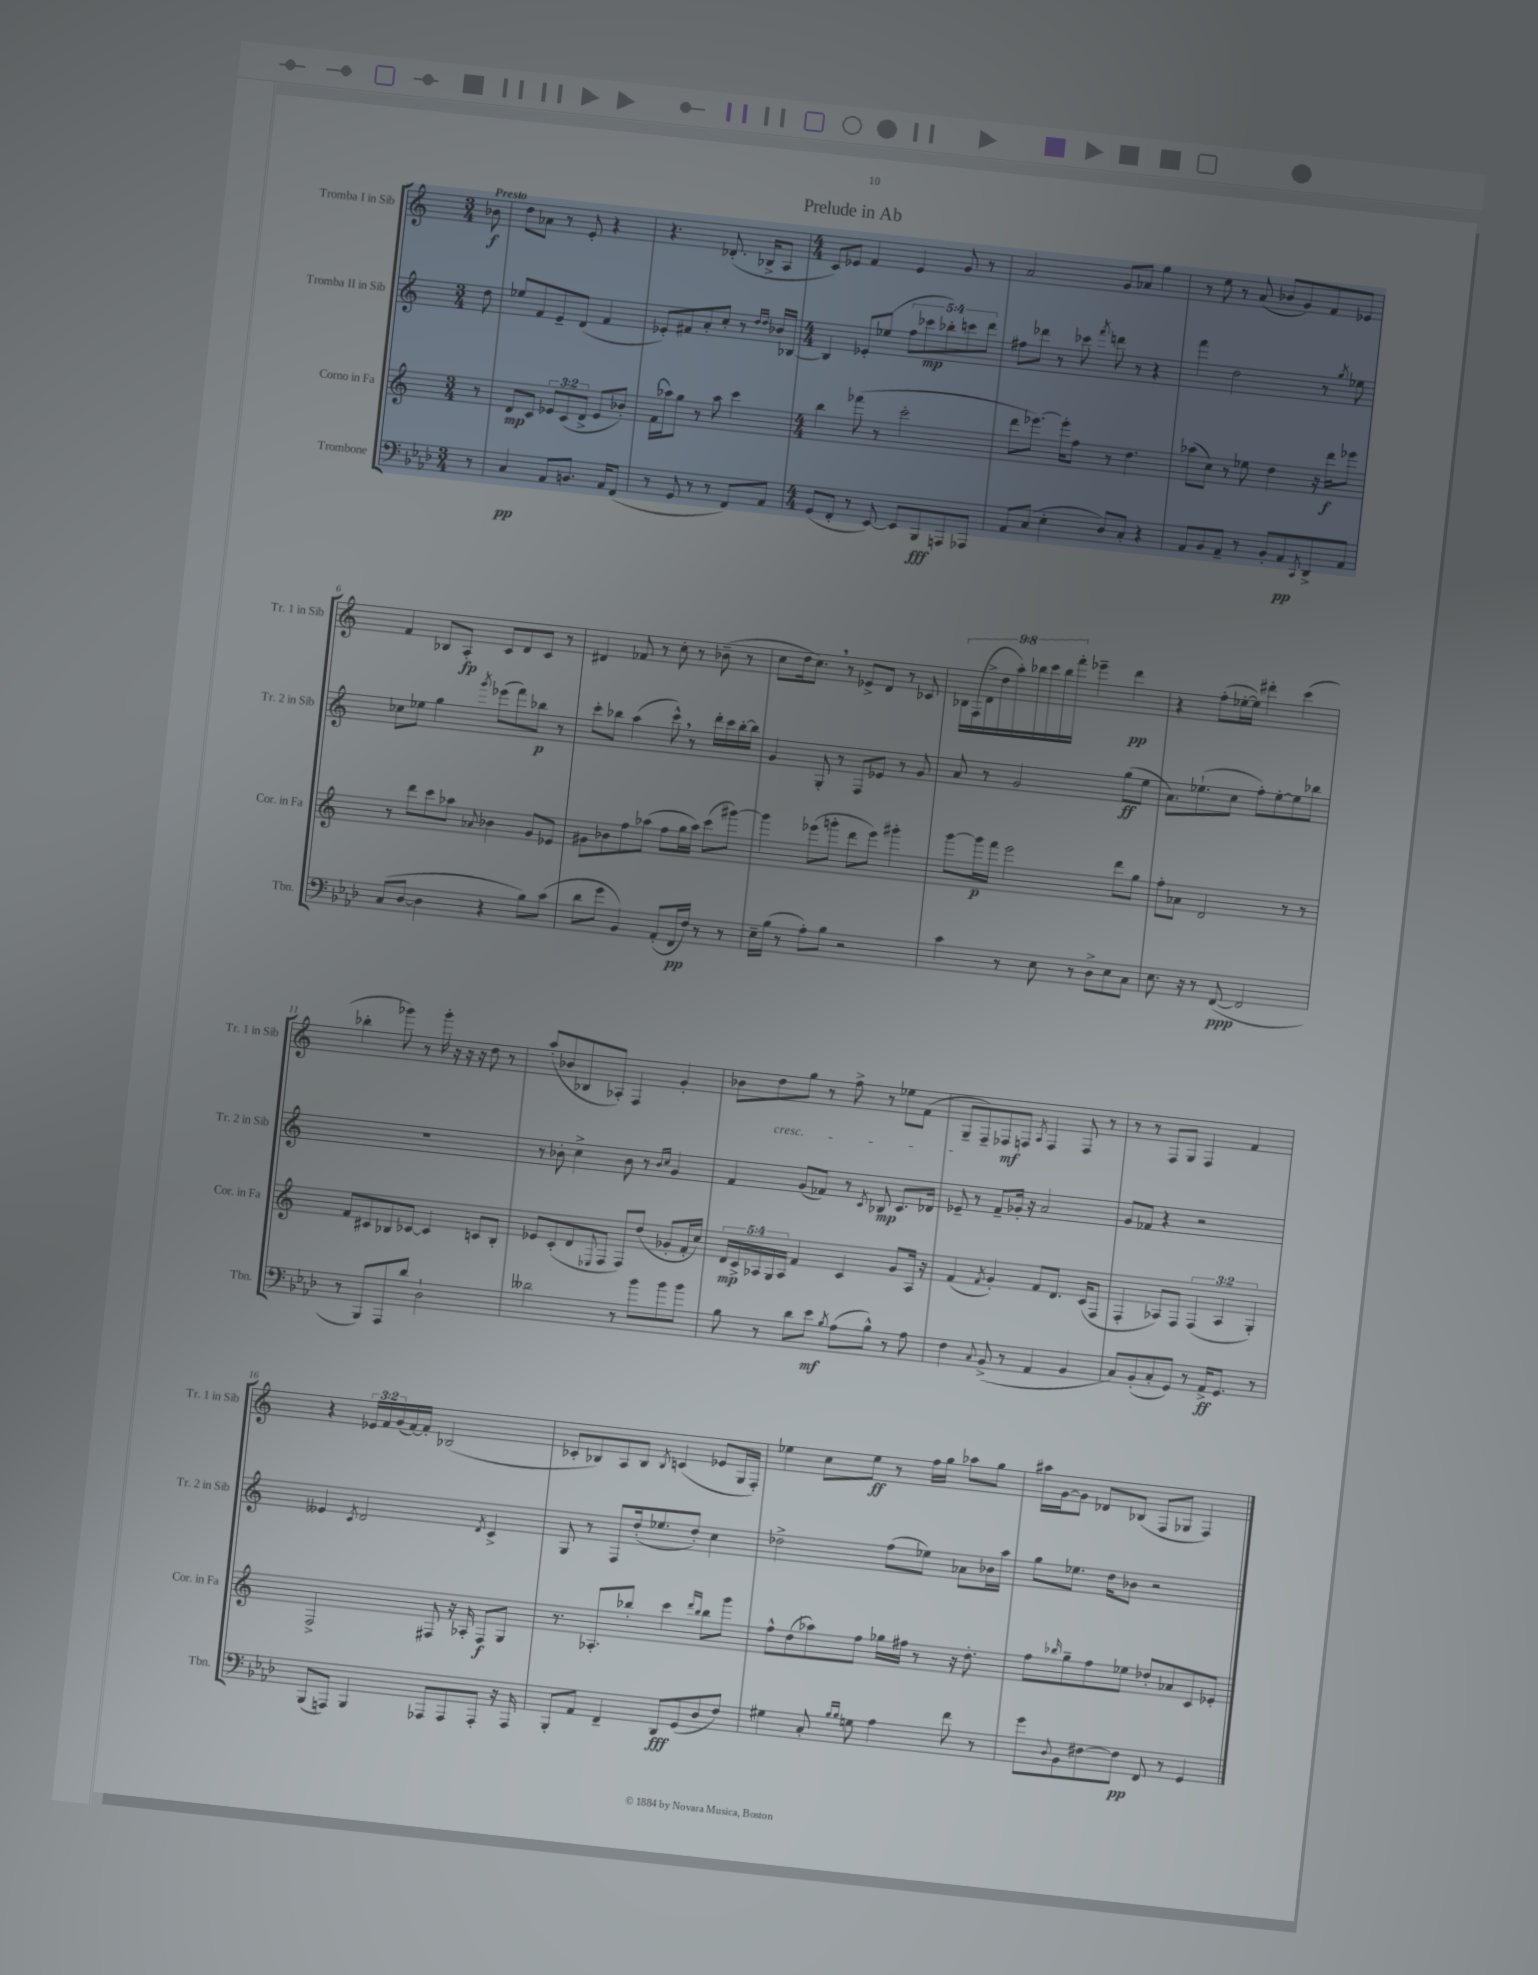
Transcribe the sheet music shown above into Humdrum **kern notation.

**kern	**dynam	**kern	**dynam	**kern	**dynam	**kern	**dynam
*part4	*part4	*part3	*part3	*part2	*part2	*part1	*part1
*staff4	*staff4	*staff3	*staff3	*staff2	*staff2	*staff1	*staff1
*I"Trombone	*	*I"Corno in Fa	*	*I"Tromba II in Sib	*	*I"Tromba I in Sib	*
*I'Tbn.	*	*I'Cor. in Fa	*	*I'Tr. 2 in Sib	*	*I'Tr. 1 in Sib	*
*clefF4	*	*clefG2	*	*clefG2	*	*clefG2	*
*k[b-e-a-d-]	*	*k[]	*	*k[]	*	*k[]	*
*M3/4	*	*M3/4	*	*M3/4	*	*M3/4	*
=	=	=	=	=	=	=	=
!	!	!	!	!	!	!LO:TX:a:B:t=Presto	!
8r	.	8r	.	8dd\	.	8b-X\	f
=1	=1	=1	=1	=1	=1	=1	=1
4C/	pp	8d/L	mp	8ee-X/L	.	8dd\L	.
.	.	8c/J	.	8f/	.	8a-X\J	.
8AA-/L	.	12e-X/L	.	8e~/	.	8r	.
.	.	(12c/	.	.	.	.	.
8.BBn/J	.	.	.	(8d/J	.	8e'/	.
.	.	12d^/J	.	.	.	.	.
.	.	8e-/L	.	4f/	.	4r	.
16AA-/KL	.	.	.	.	.	.	.
(8FF/J	.	8b-X'/J)	.	.	.	.	.
=2	=2	=2	=2	=2	=2	=2	=2
8r	.	(16f\LL	.	8e-X'/L)	.	4.r	.
.	.	16aa-X\J)	.	.	.	.	.
8GG/	.	8gg\J	.	8f#X/	.	.	.
8r	.	8r	.	8a'/	.	.	.
8r	.	8aa-\	.	8cc'/J	.	(8.d-X'/	.
8FF/L)	.	4ccc\	.	8r	.	.	.
.	.	.	.	.	.	16B-X^/KL	.
.	.	.	.	16qqdd/LL	.	.	.
.	.	.	.	16qqdd/JJ	.	.	.
8AA-/J	.	.	.	16b-X/LL	.	8A/J	.
.	.	.	.	[16B-X/JJ	.	.	.
=3	=3	=3	=3	=3	=3	=3	=3
*M4/4	*	*M4/4	*	*M4/4	*	*M4/4	*
(8GG/L	.	4bb\	.	4B-/]	.	8c/L)	.
8FF'/J	.	.	.	.	.	8e-X/J	.
8r	.	(8fff-X\	.	8e-X'/L	.	4f/	.
[8EE-/)	.	8r	.	(8ee-X/J	.	.	.
8EE-/L]	.	2ccc'\	.	10ff\L	.	4e-/	.
.	.	.	.	10ccc-X\	mp	.	.
8BBB-/	fff	.	.	.	.	.	.
.	.	.	.	10bb-X'\)	.	.	.
8AAAn/	.	.	.	.	.	8g/	.
.	.	.	.	10cccn\	.	.	.
8AAA-X/J	.	.	.	.	.	8r	.
.	.	.	.	10ddd\J	.	.	.
=4	=4	=4	=4	=4	=4	=4	=4
8AA-/L	.	8ddd\L	.	8ff#X\L	.	2a/	.
(8C/J	.	[8.eee-X\J)	.	8ddd-X\J	.	.	.
4E-'\	.	.	.	8r	.	.	.
.	.	16eee-'\KL]	.	.	.	.	.
.	.	8ff\J	.	8ccc-X\	.	.	.
.	.	.	.	8qfff/	.	.	.
8D-/L)	.	8r	.	8dddn\	.	8g/L	.
8C'/J	.	4.dd\	.	8r	.	8a-X/J	.
4r	.	.	.	4r	.	4gg\	.
=5	=5	=5	=5	=5	=5	=5	=5
8AA-/L	.	(8aa-X\L	.	4fff\	.	8r	.
8BB-/	.	8cc\J)	.	.	.	8ee\	.
8AA-~/J	.	8r	.	2dd\	.	8r	.
8r	.	8ee-X\	.	.	.	(8a/	.
8BB-'/L	.	4dd\	.	.	.	8b-X/L	.
8AA-/	pp	.	.	.	.	8g/)	.
8qCC/	.	.	.	.	.	.	.
8DD-^/	.	16r	.	8r	.	8f/	.
.	.	16ddd\KL	f	.	.	.	.
.	.	.	.	8qgg/	.	.	.
8AA-/J	.	8eee-X\J	.	8ee-X\	.	8e-X/J	.
!!LO:LB:g=z
=6	=6	=6	=6	=6	=6	=6	=6
(8C/L	.	8r	.	8cc-X\L	.	4f/	.
[8D-/J	.	8ddd\L	.	8ee-X\J	.	.	.
4D-\]	.	8ccc\	.	4gg\	.	8B-X/L	.
.	.	8aa-X\J	.	.	.	8A'/J	fp
.	.	8qqa-X/	.	8qggg/	.	.	.
4r	.	4b-X\	.	(8eee-X\L	.	8c/L	.
.	.	.	.	8fff\)	.	8d/	.
8B-\L)	.	8g/L	.	8bb-X\J	p	8c/J	.
(8c\J	.	8e-X/J	.	8r	.	8r	.
=7	=7	=7	=7	=7	=7	=7	=7
8d-\L	.	8g#X\L	.	8ccc'\L	.	4d#X/	.
8g\J	.	8b-X\	.	8bb-X\J	.	.	.
4BB-/)	.	8ff\	.	(4aa\	.	8f-X/	.
.	.	(8aa-X\J	.	.	.	8r	.
(8AA-'/L	.	8ff\L	.	8ccc^^,\)	.	8cc'\	.
16FF/L	pp	16gg\L	.	8r	.	8r	.
16F/JJ)	.	16aa-\JJ)	.	.	.	.	.
8r	.	(8ccc\L	.	16ddd'\LL	.	(8b-X~\	.
.	.	.	.	16ccc\	.	.	.
8r	.	[8ggg#X\J)	.	[16bb-'\	.	8r	.
.	.	.	.	16bb-\JJ]	.	.	.
=8	=8	=8	=8	=8	=8	=8	=8
16E-~\LL	.	4ggg#\]	.	4g/	.	8cc\L	.
(16B-\JJ	.	.	.	.	.	.	.
8r	.	.	.	.	.	16dd\k	.
.	.	.	.	.	.	8.cc,\J)	.
8A-'\L)	.	(8eee-X\L	.	8G'/	.	.	.
8B-\J	.	8gggn'\J	.	8r	.	8r	.
2r	.	8ddd\L	.	8F/L	.	8e-X^/L	.
.	.	8eee-\J)	.	8e-X/J	.	8d/J	.
.	.	4ggg#X'\	.	8r	.	8r	.
.	.	.	.	8g/	.	8c-X/	.
=9	=9	=9	=9	=9	=9	=9	=9
4c\	.	[8ggg\L	.	8a/	.	18B-X\LL	.
.	.	.	.	.	.	(18F\	.
.	.	.	.	.	.	18d^\	.
.	.	16ggg\L]	p	8r	.	.	.
.	.	.	.	.	.	18dd\	.
.	.	16fff\JJ	.	.	.	.	.
.	.	.	.	.	.	18aa'\)	.
8r	.	2eee\	.	2g/	.	.	.
.	.	.	.	.	.	18bb-X\	.
.	.	.	.	.	.	18ccc\	.
8E-\	.	.	.	.	.	.	.
.	.	.	.	.	.	18bb-\	.
.	.	.	.	.	.	18fff'\JJ	.
8r	.	.	.	.	.	4eee-X~\	.
8D-^\L	.	.	.	.	.	.	.
8E-\	.	8ddd\L	.	(8gg\L	ff	4ddd\	pp
8C\J	.	8gg\J	.	8ee\J	.	.	.
=10	=10	=10	=10	=10	=10	=10	=10
8.E-\	.	8ff'\L	.	8.a\L)	.	4r	.
.	.	8a-X\J	.	.	.	.	.
16r	.	.	.	(8.ee-X`\	.	.	.
8r	.	2d/	.	.	.	(8ff'\L	.
([8FF/	ppp	.	.	8cc\J	.	[16ee-X'\L	.
.	.	.	.	.	.	16ee-\JJ])	.
2FF/]	.	.	.	8ff'\L)	.	4ddd#X'\	.
.	.	.	.	[8ee-'\	.	.	.
.	.	8r	.	8ee-\]	.	(4ccc\	.
.	.	8r	.	8bb-X\J	.	.	.
!!LO:LB:g=z
=11	=11	=11	=11	=11	=11	=11	=11
8r	.	8f/L	.	1r	.	4bb-X'\	.
8BBB-/L)	.	8c#X/	.	.	.	.	.
8AAA-/	.	8B-X/	.	.	.	8ggg-X\)	.
8d-/J	.	[8c-X/J	.	.	.	8r	.
2D-`\	.	4c-/]	.	.	.	16ggg-'\	.
.	.	.	.	.	.	16r	.
.	.	.	.	.	.	16r	.
.	.	.	.	.	.	16r	.
.	.	8cn/L	.	.	.	8dd\	.
.	.	8B-'/J	.	.	.	8r	.
=12	=12	=12	=12	=12	=12	=12	=12
2d--X\	.	8e-X/L	.	8r	.	(8aa'/L	.
.	.	(8c'/	.	8b-X'\	.	8b-X/	.
.	.	8d/	.	4cc^\	.	8B-X/	.
.	.	8qqE-X/	.	.	.	.	.
.	.	8F/J	.	.	.	8A-X'/J)	.
8r	.	8F/L)	.	8b-\	.	4F/	.
8b-\L	.	(8dd/J	.	8r	.	.	.
.	.	.	.	16qqb-/LL	.	.	.
.	.	.	.	16qqcc/JJ	.	.	.
8b-\	.	8g-X'/L	.	4g/	.	4g'/	.
8b-\J	.	16f'/L	.	.	.	.	.
.	.	16cc/JJ)	.	.	.	.	.
=13	=13	=13	=13	=13	=13	=13	=13
8B-\	.	20d/LL	mp	4f/	.	8b-X\L	.
.	.	20c^/	.	.	.	.	.
.	.	20A-X/	.	.	.	.	.
!	!	!	!	!	!	!LO:TX:b:i:t=cresc.	!
8r	.	.	.	.	.	8dd\	.
.	.	20G/	.	.	.	.	.
.	.	20A-/JJ	.	.	.	.	.
8d-\L	.	4f/	.	(8g/L	.	8gg\J	.
8e-\J	mf	.	.	8f-X/J)	.	8r	.
8qB-/	.	.	.	.	.	.	.
(8A-\L	.	4c/	.	8r	.	8ff^\	.
.	.	.	.	8qc/	.	.	.
8B-^^\J)	.	.	.	8B-X/	mp	8r	.
8r	.	8g/L	.	8.c/L	.	8ee-X\L	.
8A-\	.	16A-/Jk	.	.	.	(8f\J	.
.	.	16r	.	16d-X/Jk	.	.	.
=14	=14	=14	=14	=14	=14	=14	=14
4F\	.	(4f/	.	8e-X~/	.	8G~/L	.
.	.	.	.	8r	.	8F~/)	.
8qqC/	.	8qf/	.	.	.	.	.
(8BB-^/	.	4g'/)	.	8f~/L	.	8F-X/	mf
8r	.	.	.	16g-X'/Jk	.	8Fn/J	.
.	.	.	.	16r	.	.	.
.	.	.	.	.	.	8qA/	.
4AA-/	.	8f/L	.	2a/	.	4F/	.
.	.	8.d/J	.	.	.	.	.
4BB-/	.	.	.	.	.	8F/	.
.	.	(16c/KL	.	.	.	.	.
.	.	8F/J	.	.	.	8r	.
=15	=15	=15	=15	=15	=15	=15	=15
8C/L)	.	4F'/	.	8g/L	.	8r	.
(8BB-'/	.	.	.	8f-X/J	.	8r	.
8C'/	.	8A-X/L)	.	4r	.	8F/L	.
8GG/J)	.	8F/J	.	.	.	8G/J	.
8r	.	(6F/	.	2r	.	4F/	.
16AA-^/KL	ff	.	.	.	.	.	.
.	.	6A-/	.	.	.	.	.
8.GG/J	.	.	.	.	.	.	.
.	.	.	.	.	.	4f/	.
.	.	6G'/)	.	.	.	.	.
8r	.	.	.	.	.	.	.
!!LO:LB:g=z
=16	=16	=16	=16	=16	=16	=16	=16
(8BBB-/L	.	2F^/	.	4e--X/	.	4r	.
8AAAn/J)	.	.	.	.	.	.	.
.	.	.	.	8qc/	.	.	.
4BBB-/	.	.	.	2d/	.	24e-X/LL	.
.	.	.	.	.	.	24f/	.
.	.	.	.	.	.	(24g/	.
.	.	.	.	.	.	[16f/)	.
.	.	.	.	.	.	16f'/JJ]	.
8AAA-X/L	.	8F#X/	.	.	.	(2B-X/	.
8AAA-/	.	16r	.	.	.	.	.
.	.	16A-X'/	.	.	.	.	.
.	.	.	.	8qd/	.	.	.
8AAA-'/J	.	8F#/L	f	4c^/	.	.	.
16r	.	8G/J	.	.	.	.	.
16AAA-/	.	.	.	.	.	.	.
=17	=17	=17	=17	=17	=17	=17	=17
8BBB-'/L	.	8.r	.	8G/	.	8c-X'/L	.
8AA-/J	.	.	.	8r	.	8B-X/)	.
.	.	8.A-X'/L	.	.	.	.	.
4FF~/	.	.	.	8F/L	.	8A/	.
.	.	8bb-X'/J	.	(16dd'/k	.	8B-/J	.
.	.	.	.	8.ee-X/	.	.	.
.	.	.	.	.	.	8qB-/	.
8DD-/L	fff	4ccc\	.	.	.	(4cn/	.
(8GG/	.	.	.	8dd'/J)	.	.	.
.	.	16qqddd/LL	.	.	.	.	.
.	.	16qqbb-/JJ	.	.	.	.	.
8D-/	.	8bb-\L	.	4cc\	.	8e-X/L	.
8F/J)	.	8ggg\J	.	.	.	16G/L	.
.	.	.	.	.	.	16F'/JJ)	.
=18	=18	=18	=18	=18	=18	=18	=18
4G#X\	.	8ff^^\L	.	2dd-X^\	.	4ee-X\	.
.	.	(8dd\	.	.	.	.	.
8C'/	.	8aa-X\)	.	.	.	8cc\L	.
16qqB-/LL	.	.	.	.	.	.	.
16qqB-/JJ	.	.	.	.	.	.	.
8Gn\	.	8ff\J	.	.	.	8ee-\J	ff
4A-\	.	16gg-X\LL	.	(8ff\L	.	8r	.
.	.	16ff#X\JJ	.	.	.	.	.
.	.	8r	.	8ee-X\J)	.	16ff\LL	.
.	.	.	.	.	.	16gg\JJ	.
8f\	.	16r	.	8a-X\L	.	8aa-X\L	.
.	.	8.dd'\	.	.	.	.	.
8r	.	.	.	16b-X\L	.	8gg\J	.
.	.	.	.	16aa\JJ	.	.	.
=19	=19	=19	=19	=19	=19	=19	=19
8g\L	.	8ff\L	.	8gg\L	.	16aa#X\LL	.
.	.	.	.	.	.	[16g\J	.
8qqD-/	.	16qqbb-X/	.	.	.	.	.
8BB-\	.	8gg~\	.	8.ee-X\J	.	8g\J]	.
[8F#X\	.	8ff\	.	.	.	8d-X/L	.
.	.	.	.	16dd\KL	.	.	.
8F#\J]	pp	8ee-X\J	.	8b-X\J	.	(8B-X/J	.
8FF/	.	8dd-X'/L	.	2r	.	8F/L	.
8r	.	8a-X/	.	.	.	8G-X/J	.
4GG/	.	8c/	.	.	.	4F/)	.
.	.	8e-X'/J	.	.	.	.	.
==	==	==	==	==	==	==	==
*-	*-	*-	*-	*-	*-	*-	*-
